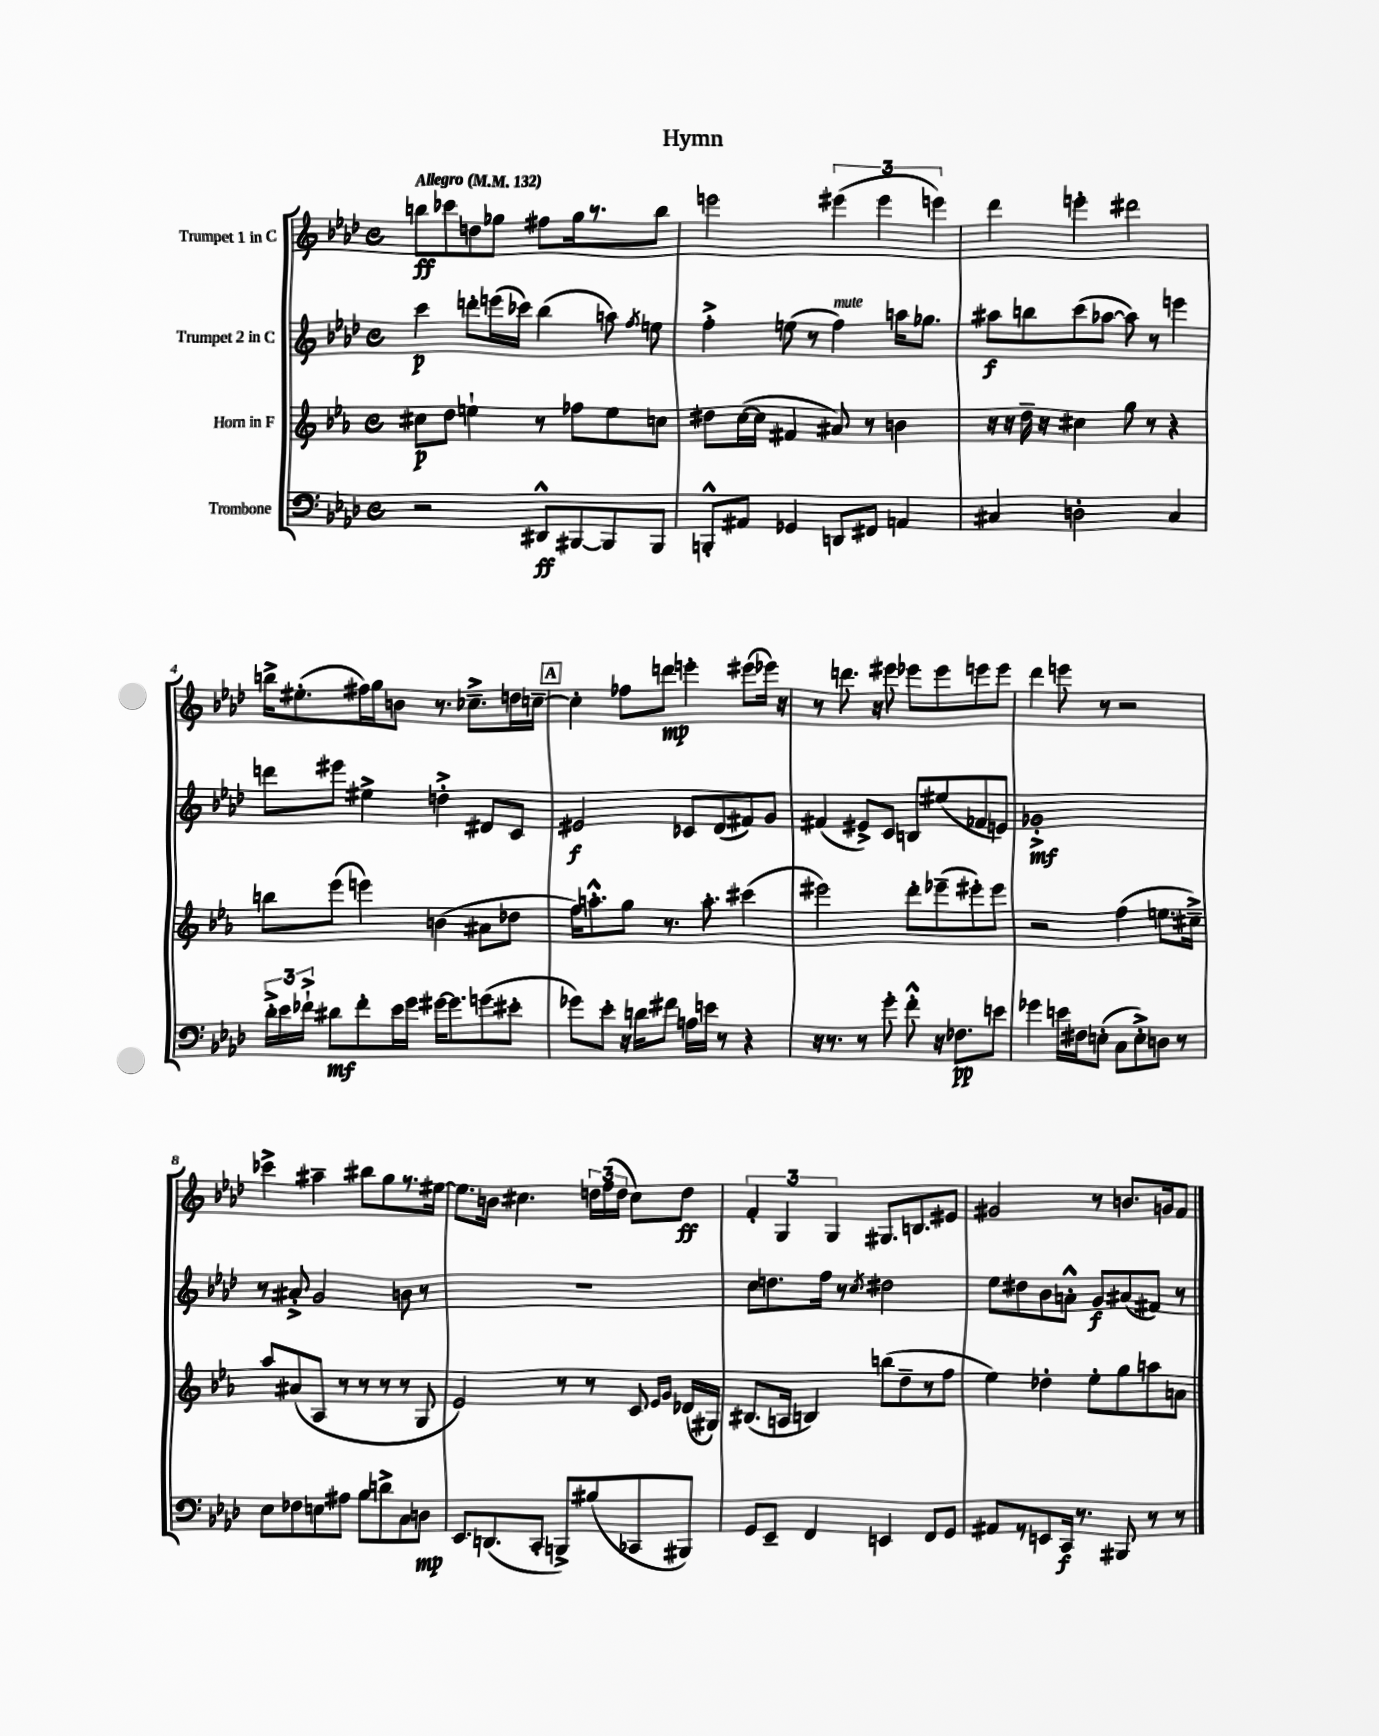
\header { title = "Hymn" }
<<
\new StaffGroup <<
\new Staff = "s0" \with { instrumentName = "Trumpet 1 in C" } {
    \clef treble \key aes \major \defaultTimeSignature \time 4/4 \tempo "Allegro" 4 = 132
    \autoBeamOff b''8[\ff ces'''8 d''8 ges''8] fis''8[ ges''16 r8. b''8] |
    e'''2 \tuplet 3/2 { eis'''4( eis'''4 e'''4) } |
    des'''4 e'''4-. dis'''2 |
    b''16[-> eis''8.-.( fis''16) g''16 b'8] r8. ces''8.[---> d''16 c''16]~-- |
    \mark \markup { \box "A" } c''4-. fes''8[ d'''8]\mp e'''4-. eis'''8[( ees'''16]) r16 |
    r8 d'''8. r16 eis'''8 ees'''8[ ees'''8 e'''8 e'''8] |
    des'''4 e'''8 r8 r2 |
    ces'''4-> ais''4-- bis''8[ g''8 r8. eis''16]~ |
    eis''8.[ b'16] cis''4. \tuplet 3/2 { d''16[ f''16( d''16] } cis''8[) d''8]\ff |
    \tuplet 3/2 { f'4-. g4 g4 } gis8.[ b8. eis'8] |
    gis'2 r8 b'8.[ g'16 f'8] \bar "|." |
}
\new Staff = "s1" \with { instrumentName = "Trumpet 2 in C" } {
    \clef treble \key aes \major \defaultTimeSignature \time 4/4
    \autoBeamOff c'''4\p d'''8[-. e'''16( ces'''16]) bes''4( a''8) \acciaccatura { f''8 } e''8 |
    f''4-.-> e''8( r8 f''4^\markup { \italic "mute" }) a''16[ ges''8.] |
    ais''8[\f b''8 c'''8( aes''8]~ aes''8) r8 e'''4 |
    d'''8[ eis'''8] eis''4-> d''4-.-> dis'8[ c'8] |
    \mark \markup { \box "A" } eis'2\f ces'8[ des'8( fis'8) g'8] |
    fis'4( eis'8[->) c'8] b8[ eis''8( fes'8 e'8]) |
    ges'1-.->\mf |
    r8 ais'8-.-> g'2 b'8 r8 |
    R1 |
    c''8[ d''8. f''16] r8 \acciaccatura { c''8 } dis''2 |
    ees''8[ dis''8 bes'8 a'8]-.-^ g'8[\f ais'8( fis'8]) r8 \bar "|." |
}
\new Staff = "s2" \with { instrumentName = "Horn in F" } {
    \clef treble \key ees \major \defaultTimeSignature \time 4/4
    \autoBeamOff cis''8[\p d''8] e''4-! r8 fes''8[ e''8 c''8] |
    dis''8[ c''16~( c''16] fis'4 ais'8) r8 b'4 |
    r16 r16 d''16-- r16 cis''4 g''8 r8 r4 |
    b''8[ ees'''8]( e'''4) b'4( ais'8[ des''8] |
    \mark \markup { \box "A" } f''16[) a''8.-.-^ g''8] r8. a''8.-. cis'''4( |
    eis'''2) d'''8[-. ees'''8--( eis'''8-.) eis'''8] |
    r2 f''4( e''8.[ cis''16]--->) |
    aes''8[ ais'8( aes8] r8 r8 r8 r8 g8 |
    ees'2) r8 r8 c'8 \grace { ees'16[ g'16] } des'16[( gis16]) |
    bis8.[( a16] b4) b''8[( d''8-- r8 f''8] |
    ees''4) des''4-. ees''8[-. g''8 a''8 a'8] \bar "|." |
}
\new Staff = "s3" \with { instrumentName = "Trombone" } {
    \clef bass \key aes \major \defaultTimeSignature \time 4/4
    \autoBeamOff r2 dis,8[-^\ff bis,,8~ bis,,8 bis,,8] |
    b,,8[-.-^ ais,8] ges,4 d,8[ fis,8] a,4 |
    cis4 d2-. cis4 |
    \tuplet 3/2 { des'16[-.-> ees'16 fes'16]-!-> } dis'8[\mf fes'8-. ees'16 g'16] gis'16[~ gis'8. g'8( eis'8]-. |
    \mark \markup { \box "A" } ges'8[) ees'8]-. r16 d'16[ fis'8] a16[ e'16] r8 r4 |
    r16 r8. r8 g'8-. f'8-.-^ r16 fes8.[\pp e'8] |
    ges'4 e'16[ fis16 e8]-.( c8[ e8-.->) d8] r8 |
    ees8[ fes8 e8 ais8] bes8[ d'8-> c8 d8]\mp |
    ees,8.[ d,8.( c,8]-. b,,8[->) bis8( ces,8 bis,,8]) |
    g,8[ ees,8]-- f,4 e,4 f,8[ g,8] |
    ais,8[ r8 e,8 c,16]\f r8. bis,,8 r8 r8 \bar "|." |
}
>>
>>
